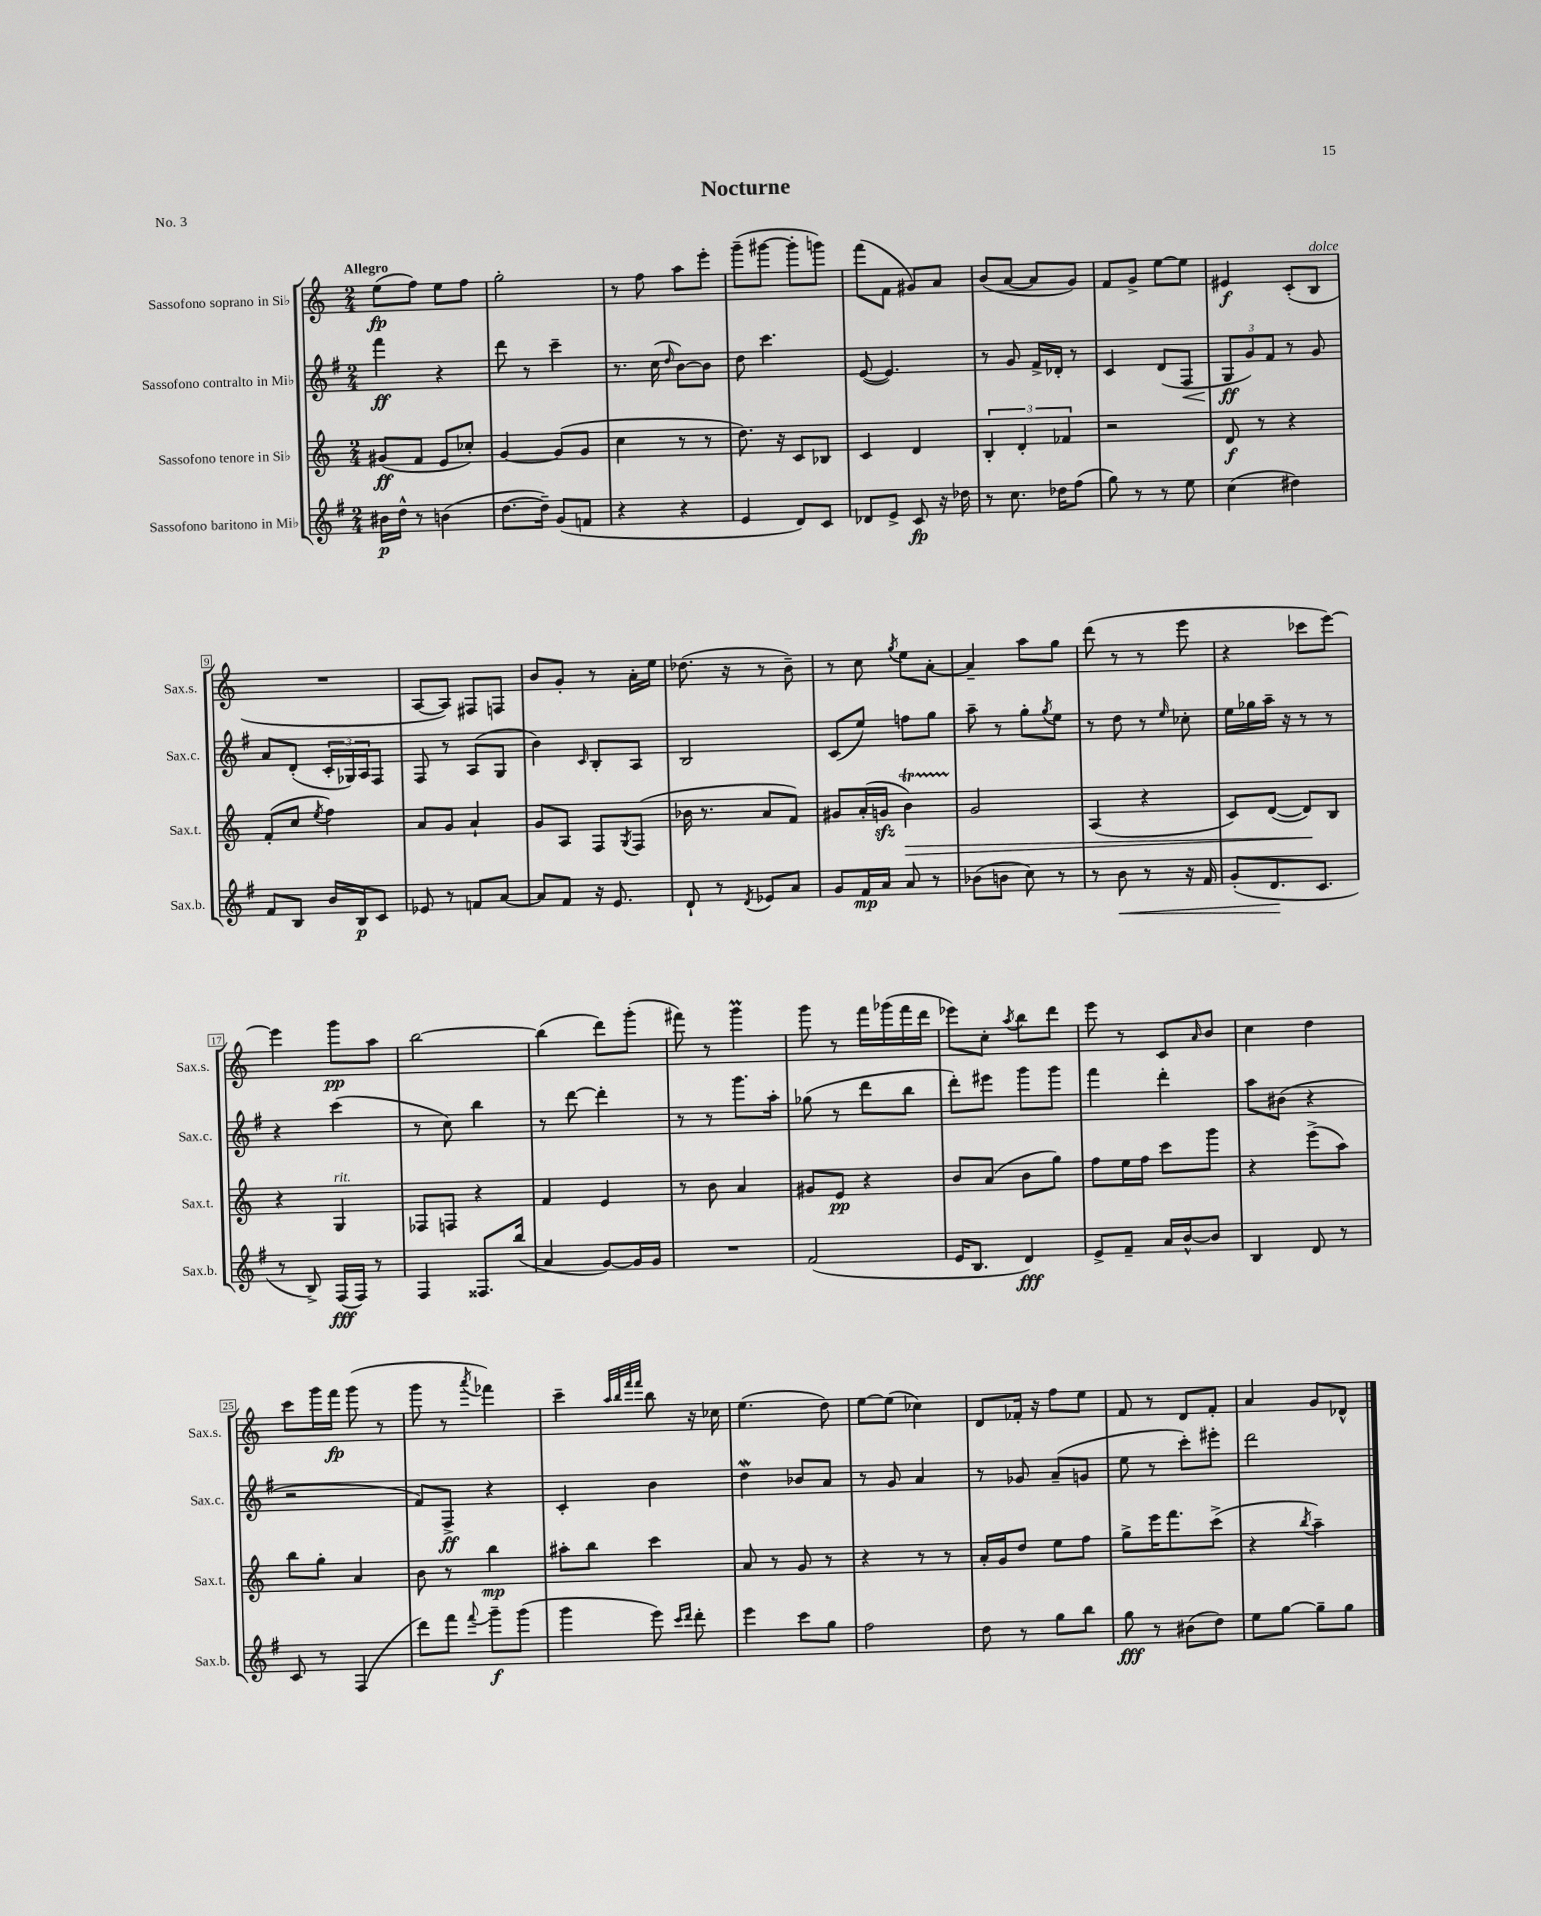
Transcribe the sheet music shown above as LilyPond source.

\header { title = "Nocturne" piece = "No. 3" }
<<
\new StaffGroup <<
\new Staff = "s0" \with { instrumentName = "Sassofono soprano in Sib" shortInstrumentName = "Sax.s." } {
    \clef treble \key c \major \numericTimeSignature \time 2/4 \tempo "Allegro"
    e''8\fp( f''8) e''8 f''8 |
    g''2-. |
    r8 f''8 a''8 e'''8-. |
    g'''8--( gis'''8~ gis'''8-. g'''8) |
    f'''8( f'8 gis'8) a'8 |
    b'8( a'8~ a'8 g'8) |
    f'8 g'8-> e''8~ e''8 |
    eis'4\f c'8-.( b8^\markup { \italic "dolce" } |
    R2 |
    a8~ a8) fis8 f8 |
    b'8 g'8-. r8 a'16-. e''16 |
    des''8.( r16 r8 b'8--) |
    r8 c''8 \acciaccatura { g''8 } e''8 a'8~-. |
    a'4-- a''8 g''8 |
    d'''8( r8 r8 e'''8 |
    r4 ces'''8 e'''8~) |
    e'''4 g'''8\pp a''8 |
    b''2~ |
    b''4( d'''8) g'''8-.( |
    fis'''8) r8 g'''4\prall |
    g'''8 r8 f'''16 ges'''16( f'''16 d'''16 |
    ees'''8) c''8-. \acciaccatura { a''8 } b''8 d'''8 |
    e'''8 r8 c'8 \grace { a'16 } b'8 |
    c''4 d''4 |
    c'''8 g'''16 f'''16\fp g'''8( r8 |
    g'''8 r8 \acciaccatura { a'''8 } fes'''4) |
    c'''4-- \grace { a''32 b''32 f'''32 f'''32 } b''8 r16 ces''16 |
    e''4.( d''8) |
    e''8~ e''8( ces''4) |
    d'8 fes'16-. r16 f''8 e''8 |
    f'8 r8 d'8 f'8-. |
    a'4 g'8 des'8-^ \bar "|." |
}
\new Staff = "s1" \with { instrumentName = "Sassofono contralto in Mib" shortInstrumentName = "Sax.c." } {
    \clef treble \key g \major \numericTimeSignature \time 2/4
    fis'''4\ff r4 |
    d'''8 r8 c'''4-- |
    r8. c''16( \grace { d''16 } b'8~) b'8 |
    d''8 c'''4. |
    e'8~( e'4.) |
    r8 g'8 fis'16-> des'16-. r8 |
    c'4 d'8( fis8\< |
    \tuplet 3/2 { g8\ff\! g'8) fis'8 } r8 g'8 |
    a'8 d'8-.( \tuplet 3/2 { c'16-. ges16) a16 } fis8 |
    fis8 r8 a8( g8 |
    b'4) \grace { c'16 } b8-. a8 |
    b2 |
    c'8( e''8) f''8 g''8 |
    a''8-- r8 g''8-. \acciaccatura { g''8 } e''8 |
    r8 d''8 r8 \grace { e''16 } ces''8-. |
    e''16 ges''16 a''16-- r16 r8 r8 |
    r4 c'''4( |
    r8 c''8) b''4 |
    r8 d'''8~ d'''4-. |
    r8 r8 g'''8. a''16-. |
    ges''8( r8 d'''8 b''8 |
    d'''8-.) eis'''8 g'''8 g'''8 |
    fis'''4 d'''4-. |
    a''8 bis'8( r4 |
    r2 |
    fis'8) fis8->\ff r4 |
    c'4-. b'4 |
    d''4\mordent bes'8 a'8 |
    r8 g'8 a'4 |
    r8 ges'8 a'8--( g'8 |
    e''8 r8 c'''8-.) eis'''8-. |
    d'''2 \bar "|." |
}
\new Staff = "s2" \with { instrumentName = "Sassofono tenore in Sib" shortInstrumentName = "Sax.t." } {
    \clef treble \key c \major \numericTimeSignature \time 2/4
    gis'8\ff( f'8 e'8 ces''8-.) |
    g'4~ g'8( g'8 |
    c''4 r8 r8 |
    d''8.) r16 c'8 bes8 |
    c'4 d'4 |
    \tuplet 3/2 { b4-. d'4-. fes'4 } |
    r2 |
    d'8\f r8 r4 |
    f'8-.( c''8 \acciaccatura { e''8 } f''4) |
    a'8 g'8 a'4-! |
    g'8 a8 f8 \acciaccatura { g8 } f8( |
    bes'16 r8. a'8 f'8) |
    gis'8 a'16-.( g'16\sfz b'4\startTrillSpan\>) |
    g'2\stopTrillSpan |
    a4( r4 |
    c'8) d'8~( d'8\!) b8 |
    r4 g4^\markup { \italic "rit." } |
    fes8 f8 r4 |
    f'4 e'4 |
    r8 b'8 a'4 |
    gis'8 e'8\pp r4 |
    b'8 a'8( b'8 g''8) |
    f''8 e''16 f''16 c'''8 g'''8 |
    r4 e'''8->( a''8) |
    b''8 g''8-. a'4 |
    b'8 r8 b''4\mp |
    ais''8-. b''8 c'''4 |
    a'8 r8 g'8 r8 |
    r4 r8 r8 |
    a'16-. g'16 d''8 e''8 f''8 |
    g''8-> e'''16 f'''8. c'''8->( |
    r4 \acciaccatura { b''8 } a''4--) \bar "|." |
}
\new Staff = "s3" \with { instrumentName = "Sassofono baritono in Mib" shortInstrumentName = "Sax.b." } {
    \clef treble \key g \major \numericTimeSignature \time 2/4
    bis'16\p d''16-^ r8 b'4( |
    d''8.~ d''16--) g'8( f'8 |
    r4 r4 |
    e'4 d'8) c'8 |
    des'8 e'8-> c'8\fp r16 des''16 |
    r8 c''8. des''16 fis''8( |
    g''8) r8 r8 e''8 |
    c''4( dis''4) |
    fis'8 b8 b'16 b16\p c'8 |
    ees'8 r8 f'8 a'8~ |
    a'8 fis'8 r16 e'8. |
    d'8-! r8 \acciaccatura { d'8 } ees'8 a'8 |
    g'8 fis'16\mp a'16 a'8 r8 |
    bes'8( b'8 c''8) r8 |
    r8 b'8\< r8 r16 fis'16 |
    g'8-.( d'8.\! c'8. |
    r8 b8->) fis16\fff( fis16) r8 |
    fis4 fisis8. b''16( |
    a'4 g'8~) g'16 g'16 |
    R2 |
    fis'2( |
    e'16 b8. d'4\fff) |
    e'8-> fis'8-- a'16 b'16~-^ b'8 |
    b4 d'8 r8 |
    c'8 r8 fis4( |
    d'''8) fis'''8 \appoggiatura { fis'''8 } g'''8--\f g'''8( |
    g'''4 e'''8) \grace { c'''16 d'''16 } d'''8-. |
    e'''4 c'''8 g''8 |
    fis''2 |
    d''8 r8 g''8 b''8 |
    g''8\fff r8 bis'8( d''8) |
    e''8 g''8~ g''8-- g''8 \bar "|." |
}
>>
>>
\layout { \context { \Score \override BarNumber.stencil = #(make-stencil-boxer 0.1 0.3 ly:text-interface::print) } }
